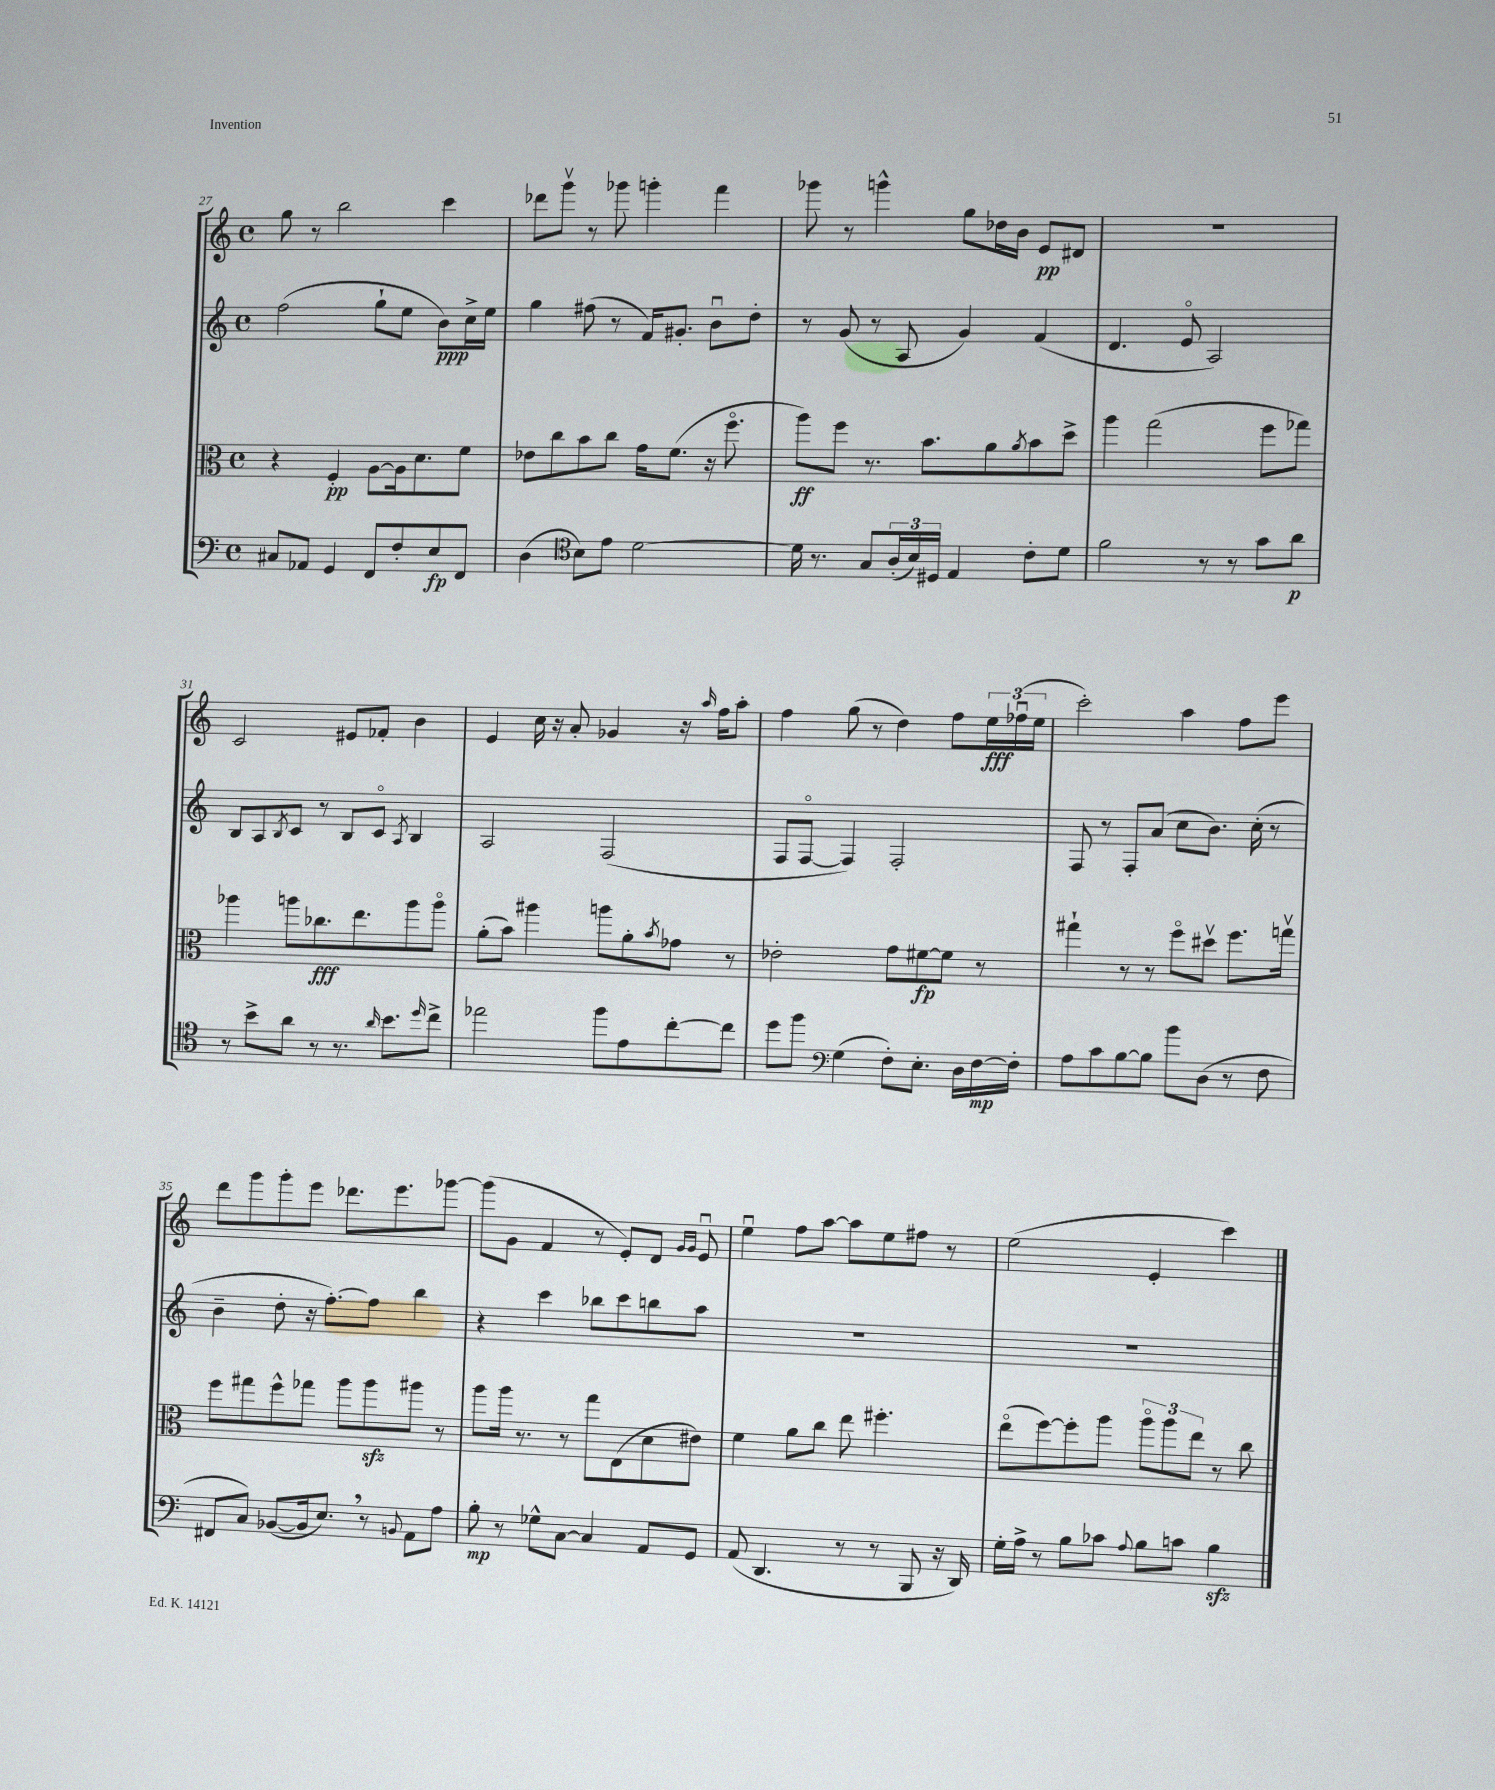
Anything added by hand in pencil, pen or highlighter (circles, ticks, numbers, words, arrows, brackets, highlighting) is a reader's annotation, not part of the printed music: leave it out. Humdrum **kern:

**kern	**dynam	**kern	**dynam	**kern	**dynam	**kern	**dynam
*part4	*part4	*part3	*part3	*part2	*part2	*part1	*part1
*staff4	*staff4	*staff3	*staff3	*staff2	*staff2	*staff1	*staff1
*clefF4	*	*clefC3	*	*clefG2	*	*clefG2	*
*k[]	*	*k[]	*	*k[]	*	*k[]	*
*M4/4	*	*M4/4	*	*M4/4	*	*M4/4	*
*met(c)	*	*met(c)	*	*met(c)	*	*met(c)	*
=27	=27	=27	=27	=27	=27	=27	=27
8C#X/L	.	4r	.	(2ff\	.	8gg\	.
8AA-X/J	.	.	.	.	.	8r	.
4GG/	.	4F'/	pp	.	.	2bb\	.
8FF/L	.	[8A\L	.	8gg`\L	.	.	.
8F'/	.	16A\k]	.	8ee\J	.	.	.
.	.	8.d\	.	.	.	.	.
8E/	fp	.	.	8b\L)	ppp	4ccc\	.
8FF/J	.	8f\J	.	16cc^\L	.	.	.
.	.	.	.	16ee\JJ	.	.	.
=28	=28	=28	=28	=28	=28	=28	=28
(4D\	.	8e-X\L	.	4gg\	.	8ddd-X\L	.
.	.	8cc\	.	.	.	8gggv\J	.
*clefC4	*	*	*	*	*	*	*
8B\L)	.	8b\	.	(8ff#X\	.	8r	.
8e\J	.	8cc\J	.	8r	.	8ggg-X\	.
[2d\	.	16g\KL	.	16f/KL)	.	4gggn'\	.
.	.	(8.f\J	.	8.g#X'/J	.	.	.
.	.	16r	.	8bu\L	.	4fff\	.
.	.	8.ff\	.	.	.	.	.
.	.	.	.	8dd'\J	.	.	.
=29	=29	=29	=29	=29	=29	=29	=29
16d\]	.	8aa\L)	ff	8r	.	8ggg-X\	.
8.r	.	.	.	.	.	.	.
.	.	8ff\J	.	(8g/	.	8r	.
8G/L	.	8.r	.	8r	.	4gggn^^\	.
(24A'/L	.	.	.	8A/	.	.	.
24B/)	.	.	.	.	.	.	.
.	.	8.b\L	.	.	.	.	.
24D#X/JJ	.	.	.	.	.	.	.
4E/	.	.	.	4g/)	.	8gg\L	.
.	.	8a\	.	.	.	16dd-X\L	.
.	.	.	.	.	.	16b\JJ	.
.	.	8qa/	.	.	.	.	.
8c'\L	.	8b\	.	(4f/	.	8e/L	pp
8d\J	.	8dd^\J	.	.	.	8d#X/J	.
=30	=30	=30	=30	=30	=30	=30	=30
2f\	.	4aa\	.	4.d/	.	1r	.
.	.	(2gg\	.	.	.	.	.
.	.	.	.	8e/	.	.	.
8r	.	.	.	2A/)	.	.	.
8r	.	.	.	.	.	.	.
8g\L	.	8ff\L	.	.	.	.	.
8a\J	p	8gg-X\J)	.	.	.	.	.
!!LO:LB:g=z
=31	=31	=31	=31	=31	=31	=31	=31
8r	.	4aa-X\	.	8B/L	.	2c/	.
8b^\L	.	.	.	8A/	.	.	.
.	.	.	.	8qB/	.	.	.
8a\J	.	8aan\L	.	8c/J	.	.	.
8r	.	8.cc-X\	fff	8r	.	.	.
8.r	.	.	.	8B/L	.	8e#X/L	.
.	.	8.ee\	.	.	.	.	.
.	.	.	.	8c/J	.	8f-X'/J	.
16qqa/	.	.	.	.	.	.	.
8.b\L	.	.	.	.	.	.	.
.	.	.	.	8qA/	.	.	.
.	.	8aa\	.	4B/	.	4b\	.
16qqdd/	.	.	.	.	.	.	.
8cc^\J	.	8aa\J	.	.	.	.	.
=32	=32	=32	=32	=32	=32	=32	=32
2ee-X\	.	(8a'\L	.	2A/	.	4e/	.
.	.	8b\J)	.	.	.	.	.
.	.	4aa#X\	.	.	.	16cc\	.
.	.	.	.	.	.	16r	.
.	.	.	.	.	.	8a'/	.
8ff\L	.	8aan\L	.	(2F/	.	4g-X/	.
8e\	.	8a'\	.	.	.	.	.
.	.	8qb/	.	.	.	.	.
[8cc'\	.	8g-X\J	.	.	.	16r	.
.	.	.	.	.	.	16qqaa/	.
.	.	.	.	.	.	16ff\KL	.
8cc\J]	.	8r	.	.	.	8aa'\J	.
=33	=33	=33	=33	=33	=33	=33	=33
8dd\L	.	2e-X'\	.	8F/L	.	4ff\	.
8ff\J	.	.	.	[8F/J	.	.	.
*clefF4	*	*	*	*	*	*	*
(4G\	.	.	.	4F/])	.	(8gg\	.
.	.	.	.	.	.	8r	.
8F'\L)	.	8g\L	.	2F'/	.	4dd\)	.
8.E'\J	.	[8f#X\	fp	.	.	.	.
.	.	8f#\J]	.	.	.	8ff\L	.
16D\LL	.	.	.	.	.	.	.
[16F\	mp	8r	.	.	.	24ee\L	fff
.	.	.	.	.	.	(24ff-Xu\	.
16F'\JJ]	.	.	.	.	.	.	.
.	.	.	.	.	.	24ee\JJ	.
=34	=34	=34	=34	=34	=34	=34	=34
8A\L	.	4gg#X`\	.	8F/	.	2ccc'\)	.
8c\	.	.	.	8r	.	.	.
[8B\	.	8r	.	8F'/L	.	.	.
8B\J]	.	8r	.	(8a/J	.	.	.
8b\L	.	8ff\L	.	8cc\L	.	4aa\	.
(8D\J	.	8dd#Xv\J	.	8.b\J)	.	.	.
8r	.	8.ff\L	.	.	.	8ff\L	.
.	.	.	.	(16cc'\	.	.	.
8F\	.	.	.	8r	.	8eee\J	.
.	.	16ggnv\Jk	.	.	.	.	.
!!LO:LB:g=z
=35	=35	=35	=35	=35	=35	=35	=35
8FF#X/L	.	8ff\L	.	4b~\	.	8ddd\L	.
8C/J)	.	8gg#X\	.	.	.	8ggg\	.
([8BB-X/L	.	8ff^^\	.	8dd'\	.	8ggg'\	.
16BB-/k]	.	8gg-X\J	.	16r	.	8eee\J	.
8.E,/J)	.	.	.	[8.ff'\L)	.	.	.
.	.	8aa\L	.	.	.	8.ddd-X\L	.
8r	.	8aazz\	.	8ff\J]	.	.	.
.	.	.	.	.	.	8.eee\	.
8qqBBn/	.	.	.	.	.	.	.
8AA\L	.	8aa#X\J	.	4bb\	.	.	.
8A\J	.	8r	.	.	.	[8ggg-X\J	.
=36	=36	=36	=36	=36	=36	=36	=36
8B'\	mp	8aa\L	.	4r	.	(8ggg-\L]	.
8r	.	16aa\Jk	.	.	.	8g\J	.
.	.	8.r	.	.	.	.	.
8G-X^^\L	.	.	.	4ccc\	.	4f/	.
[8C\J	.	8r	.	.	.	.	.
4C/]	.	8gg\L	.	8bb-X\L	.	8r	.
.	.	(8E\	.	8ccc\	.	8e'/L)	.
8AA/L	.	8d\	.	8bbn\	.	8d/J	.
.	.	.	.	.	.	16qqg/LL	.
.	.	.	.	.	.	16qqg/JJ	.
8GG/J	.	8e#X\J)	.	8aa\J	.	8eu/	.
=37	=37	=37	=37	=37	=37	=37	=37
(8AA/	.	4f\	.	1r	.	4eeu\	.
4.DD/	.	.	.	.	.	.	.
.	.	8a\L	.	.	.	8ff\L	.
.	.	8cc\J	.	.	.	[8aa\J	.
8r	.	8ee\	.	.	.	8aa\L]	.
8r	.	4.ff#X'\	.	.	.	8ee\	.
8BBB/	.	.	.	.	.	8ff#X\J	.
16r	.	.	.	.	.	8r	.
16DD/)	.	.	.	.	.	.	.
=38	=38	=38	=38	=38	=38	=38	=38
16G'\LL	.	(8ee\L	.	1r	.	(2ee\	.
16A^\JJ	.	.	.	.	.	.	.
8r	.	[8ff\)	.	.	.	.	.
8B\L	.	8ff'\]	.	.	.	.	.
8c-X\J	.	8aa\J	.	.	.	.	.
8qqA/	.	.	.	.	.	.	.
8B\L	.	12aa\L	.	.	.	4e'/	.
.	.	12aa\	.	.	.	.	.
8cn\J	.	.	.	.	.	.	.
.	.	12ee\J	.	.	.	.	.
4Bzz\	.	8r	.	.	.	4ccc\)	.
.	.	8cc\	.	.	.	.	.
==	==	==	==	==	==	==	==
*-	*-	*-	*-	*-	*-	*-	*-
